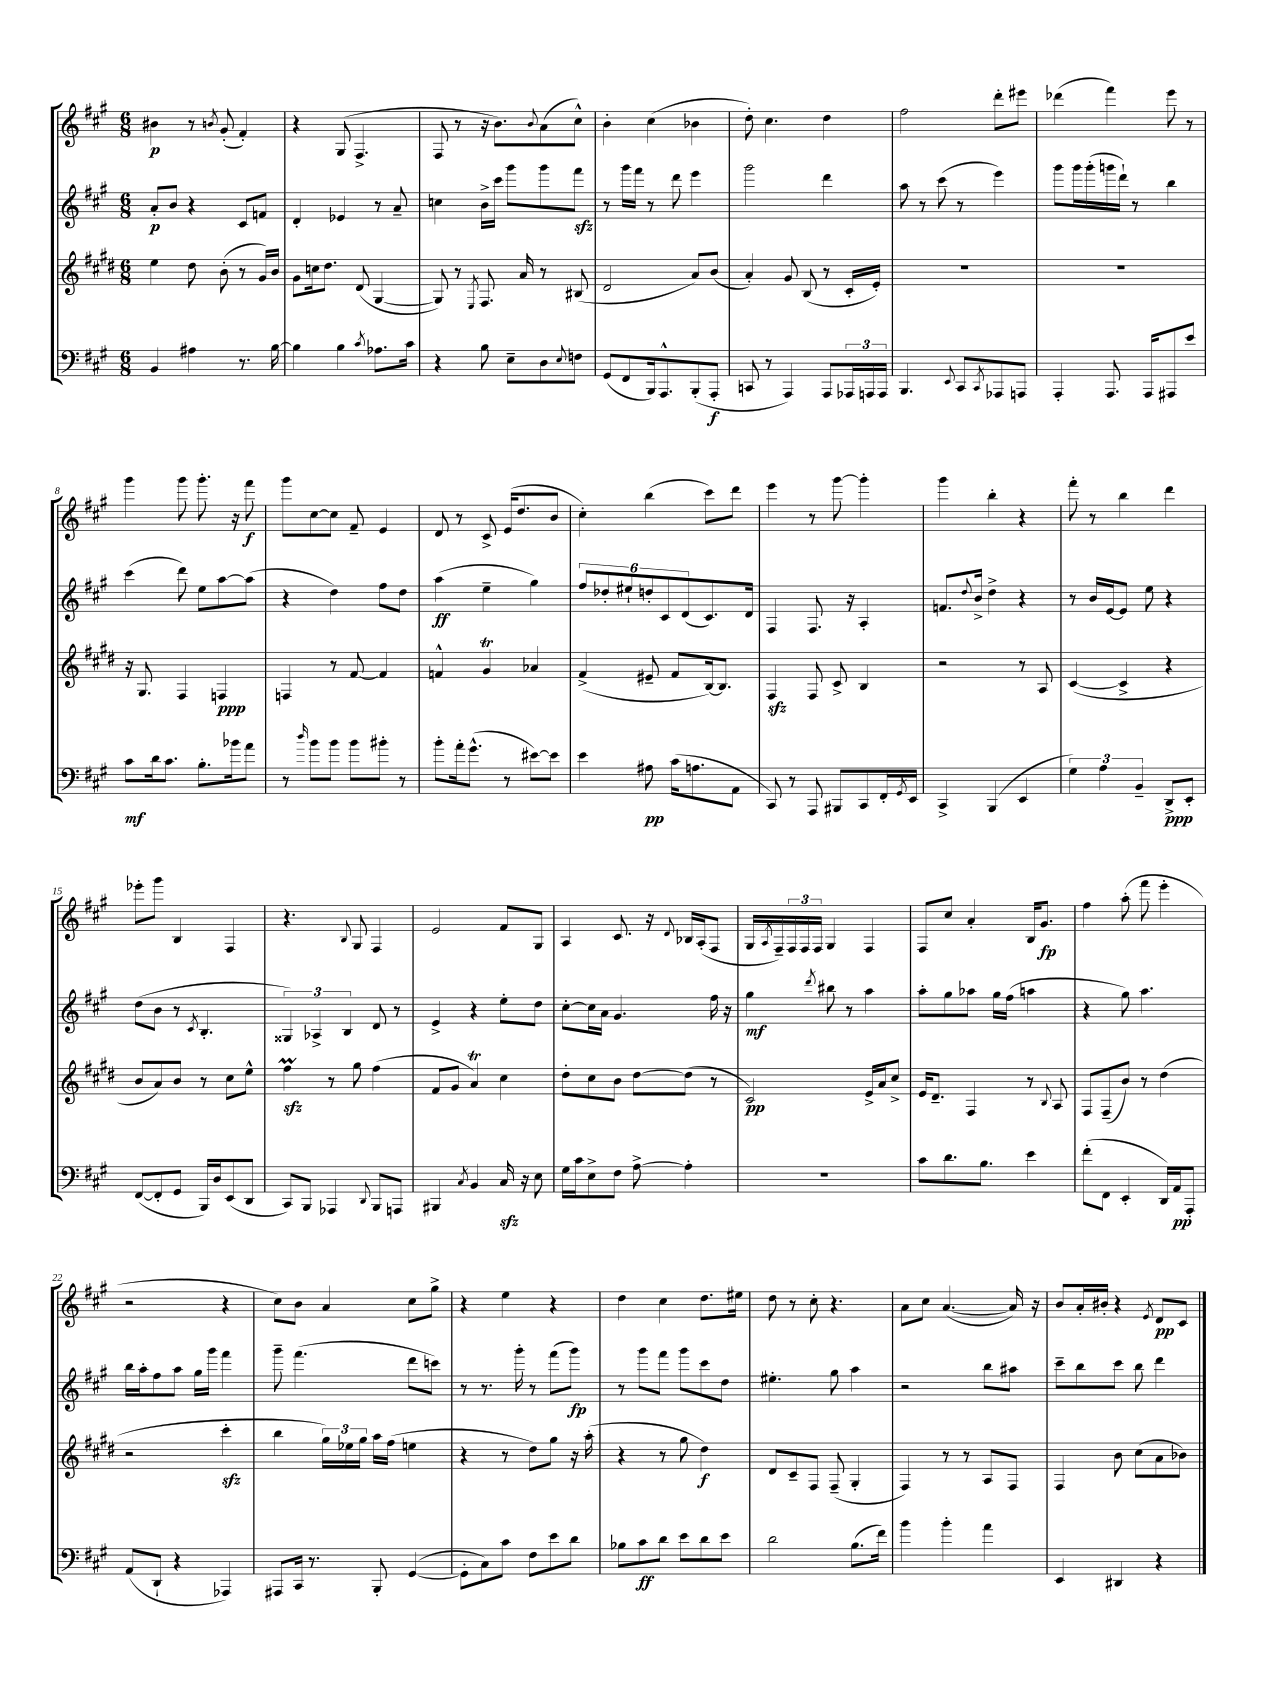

**kern	**dynam	**kern	**dynam	**kern	**dynam	**kern	**dynam
*part4	*part4	*part3	*part3	*part2	*part2	*part1	*part1
*staff4	*staff4	*staff3	*staff3	*staff2	*staff2	*staff1	*staff1
*clefF4	*	*clefG2	*	*clefG2	*	*clefG2	*
*k[f#c#g#]	*	*k[f#c#g#d#]	*	*k[f#c#g#]	*	*k[f#c#g#]	*
*M6/8	*	*M6/8	*	*M6/8	*	*M6/8	*
=1	=1	=1	=1	=1	=1	=1	=1
4BB/	.	4ee\	.	8a'/L	p	4b#X\	p
.	.	.	.	8b/J	.	.	.
4A#X\	.	8dd#\	.	4r	.	8r	.
.	.	.	.	.	.	8qbn/	.
.	.	(8b'\	.	.	.	(8g#'/	.
8.r	.	8r	.	8c#/L	.	4f#'/)	.
.	.	16g#/LL)	.	8fn/J	.	.	.
[16B\	.	16b/JJ	.	.	.	.	.
=2	=2	=2	=2	=2	=2	=2	=2
4B\]	.	8g#\L	.	4d'/	.	4r	.
.	.	16ccn\k	.	.	.	.	.
.	.	8.dd#\J	.	.	.	.	.
4B\	.	.	.	4e-X/	.	(8G#/	.
.	.	(8d#/	.	.	.	4.F#^/	.
8qc#/	.	.	.	.	.	.	.
8.A-X\L	.	[4G#/	.	8r	.	.	.
.	.	.	.	8a~/	.	.	.
16c#\Jk	.	.	.	.	.	.	.
=3	=3	=3	=3	=3	=3	=3	=3
4r	.	8G#/])	.	4ccn\	.	8F#/	.
.	.	8r	.	.	.	8r	.
.	.	8qE/	.	.	.	.	.
8B\	.	8.F#/	.	16b^\LL	.	16r	.
.	.	.	.	16ccc#\JJ	.	8.b\L)	.
8E~\L	.	.	.	8ggg#\L	.	.	.
.	.	16a/	.	.	.	.	.
.	.	.	.	.	.	8qqb/	.
8D\	.	8r	.	8ggg#\	.	(8a\	.
8qqE/	.	.	.	.	.	.	.
8Fn\J	.	(8B#X/	.	8fff#zz\J	.	8cc#^^\J)	.
=4	=4	=4	=4	=4	=4	=4	=4
(8GG#/L	.	2d#/	.	8r	.	4b'\	.
8FF#/	.	.	.	16ggg#\LL	.	.	.
.	.	.	.	16fff#\JJ	.	.	.
16BBB/k)	.	.	.	8r	.	(4cc#\	.
8.AAA^^/	.	.	.	.	.	.	.
.	.	.	.	8ddd\	.	.	.
(8BBB'/	.	8a/L)	.	4eee\	.	4b-X\	.
8AAA'/J	f	(8b/J	.	.	.	.	.
=5	=5	=5	=5	=5	=5	=5	=5
8CCn/	.	4a'/)	.	2ggg#\	.	8dd'\)	.
8r	.	.	.	.	.	4.cc#\	.
4AAA/)	.	8g#/	.	.	.	.	.
.	.	(8B/	.	.	.	.	.
8AAA/L	.	8r	.	4ddd\	.	4dd\	.
24AAA-X/L	.	16c#'/LL	.	.	.	.	.
24AAAn/	.	.	.	.	.	.	.
.	.	16e'/JJ)	.	.	.	.	.
24AAA/JJ	.	.	.	.	.	.	.
=6	=6	=6	=6	=6	=6	=6	=6
4.BBB/	.	2.r	.	8aa\	.	2ff#\	.
.	.	.	.	8r	.	.	.
.	.	.	.	(8ccc#\	.	.	.
8qqEE/	.	.	.	.	.	.	.
8CC#/L	.	.	.	8r	.	.	.
8qCC#/	.	.	.	.	.	.	.
8AAA-X/	.	.	.	4eee\)	.	8ddd'\L	.
8AAAn/J	.	.	.	.	.	8eee#X\J	.
=7	=7	=7	=7	=7	=7	=7	=7
4AAA'/	.	2.r	.	8ggg#\L	.	(4ddd-X\	.
.	.	.	.	16ggg#\L	.	.	.
.	.	.	.	(16ggg#'\	.	.	.
8.AAA/	.	.	.	16gggn\	.	4fff#\)	.
.	.	.	.	16ddd`\JJ)	.	.	.
.	.	.	.	8r	.	.	.
16AAA/KL	.	.	.	.	.	.	.
8AAA#X/	.	.	.	4bb\	.	8eee\	.
8e/J	.	.	.	.	.	8r	.
!!LO:LB:g=z
=8	=8	=8	=8	=8	=8	=8	=8
8c#\L	mf	16r	.	(4ccc#\	.	4ggg#\	.
.	.	8.G#/	.	.	.	.	.
16d\k	.	.	.	.	.	.	.
8.c#\J	.	.	.	.	.	.	.
.	.	4F#/	.	8ddd\)	.	8ggg#\	.
8.B'\L	.	.	.	8ee\L	.	8.ggg#'\	.
.	.	4Fn/	ppp	[8aa\	.	.	.
16b-X\k	.	.	.	.	.	16r	.
8a\J	.	.	.	(8aa\J]	.	8fff#\	f
=9	=9	=9	=9	=9	=9	=9	=9
8r	.	4Fn/	.	4r	.	8ggg#\L	.
16qqdd/	.	.	.	.	.	.	.
8b\L	.	.	.	.	.	[8cc#\	.
8b\J	.	8r	.	4dd\)	.	8cc#\J]	.
8b\L	.	[8f#/	.	.	.	8f#~/	.
8b#X'\J	.	4f#/]	.	8ff#\L	.	4e/	.
8r	.	.	.	8dd\J	.	.	.
=10	=10	=10	=10	=10	=10	=10	=10
8b'\L	.	4fn^^/	.	(4aa\	ff	8d/	.
16a'\k	.	.	.	.	.	8r	.
(8.g#^^\J	.	.	.	.	.	.	.
.	.	4g#t/	.	4ee~\	.	8c#^/	.
8r	.	.	.	.	.	(16e/KL	.
.	.	.	.	.	.	8.dd/	.
[8e#X\L)	.	4a-X/	.	4gg#\)	.	.	.
8e#\J]	.	.	.	.	.	8b/J	.
=11	=11	=11	=11	=11	=11	=11	=11
4e\	.	(4f#^/	.	12ff#/L	.	4cc#'\)	.
.	.	.	.	12dd-X'/	.	.	.
.	.	.	.	12ee#X`/	.	.	.
8A#X\	pp	8e#X~/	.	12ddn'/	.	(4bb\	.
.	.	.	.	12c#/	.	.	.
(16c#\KL	.	8f#/L	.	.	.	.	.
.	.	.	.	(12d/	.	.	.
8.An\	.	.	.	.	.	.	.
.	.	[16B/k)	.	8.c#/)	.	8ccc#\L)	.
.	.	8.B/J]	.	.	.	.	.
8AA\J	.	.	.	.	.	8ddd\J	.
.	.	.	.	16d/Jk	.	.	.
=12	=12	=12	=12	=12	=12	=12	=12
8CC#/)	.	4F#zz/	.	4F#/	.	4eee\	.
8r	.	.	.	.	.	.	.
8AAA/	.	8F#/	.	8.F#/	.	8r	.
8BBB#X/L	.	8c#^/	.	.	.	[8ggg#\	.
.	.	.	.	16r	.	.	.
8CC#/	.	4B/	.	4A'/	.	4ggg#'\]	.
16FF#'/L	.	.	.	.	.	.	.
8qGG#/	.	.	.	.	.	.	.
16EE/JJ	.	.	.	.	.	.	.
=13	=13	=13	=13	=13	=13	=13	=13
4CC#^/	.	2r	.	8.fn/L	.	4ggg#\	.
.	.	.	.	8qqdd/	.	.	.
.	.	.	.	16b^/Jk	.	.	.
(4BBB/	.	.	.	4dd^\	.	4bb'\	.
4EE/	.	8r	.	4r	.	4r	.
.	.	8A/	.	.	.	.	.
=14	=14	=14	=14	=14	=14	=14	=14
6G#\)	.	([4c#/	.	8r	.	8fff#'\	.
.	.	.	.	16b/LL	.	8r	.
6A\	.	.	.	.	.	.	.
.	.	.	.	[16e/J	.	.	.
.	.	4c#^/]	.	8e/J]	.	4bb\	.
6BB~/	.	.	.	.	.	.	.
.	.	.	.	8ee\	.	.	.
8DD^/L	ppp	4r	.	4r	.	4ddd\	.
8EE'/J	.	.	.	.	.	.	.
!!LO:LB:g=z
=15	=15	=15	=15	=15	=15	=15	=15
([8FF#/L	.	8b/L	.	(8dd\L	.	8eee-X'\L	.
8FF#'/]	.	8a/)	.	8b\J	.	8ggg#\J	.
8GG#/J	.	8b/J	.	8r	.	4B/	.
.	.	.	.	8qc#/	.	.	.
16BBB/LL)	.	8r	.	4.B'/	.	.	.
16D/J	.	.	.	.	.	.	.
(8EE/	.	8cc#\L	.	.	.	4F#/	.
8DD/J	.	8ee^^\J	.	.	.	.	.
=16	=16	=16	=16	=16	=16	=16	=16
8CC#/L)	.	4ff#zzM\	.	6G##X/)	.	4.r	.
8BBB/J	.	.	.	.	.	.	.
.	.	.	.	6A-X^/	.	.	.
4AAA-X/	.	8r	.	.	.	.	.
.	.	.	.	6B/	.	.	.
.	.	.	.	.	.	8qqB/	.
.	.	8gg#\	.	.	.	8G#/	.
8qqDD/	.	.	.	.	.	.	.
8BBB/L	.	(4ff#\	.	8d/	.	4F#/	.
8AAAn/J	.	.	.	8r	.	.	.
=17	=17	=17	=17	=17	=17	=17	=17
4BBB#X/	.	8f#/L	.	4e^/	.	2e/	.
.	.	8g#/J	.	.	.	.	.
8qC#/	.	.	.	.	.	.	.
4BB/	.	4aT/)	.	4r	.	.	.
16C#zz/	.	4cc#\	.	8ee'\L	.	8f#/L	.
16r	.	.	.	.	.	.	.
8E\	.	.	.	8dd\J	.	8G#/J	.
=18	=18	=18	=18	=18	=18	=18	=18
16G#\LL	.	8dd#'\L	.	[8cc#'\L	.	4A/	.
16c#\J	.	.	.	.	.	.	.
8E^\	.	8cc#\	.	16cc#\L]	.	.	.
.	.	.	.	16a\JJ	.	.	.
8F#\J	.	8b\J	.	4.g#/	.	8.c#/	.
[8A^\	.	[8dd#\L	.	.	.	.	.
.	.	.	.	.	.	16r	.
.	.	.	.	.	.	8qqd/	.
4A'\]	.	(8dd#\J]	.	.	.	16B-X/LL	.
.	.	.	.	.	.	(16A'/J	.
.	.	8r	.	16ff#\	.	8F#/J	.
.	.	.	.	16r	.	.	.
=19	=19	=19	=19	=19	=19	=19	=19
2.r	.	2c#/)	pp	4gg#\	mf	16G#/LL	.
.	.	.	.	.	.	8qA/	.
.	.	.	.	.	.	16F#~/)	.
.	.	.	.	.	.	24F#/	.
.	.	.	.	.	.	24F#/	.
.	.	.	.	.	.	24F#/JJ	.
.	.	.	.	8qddd/	.	.	.
.	.	.	.	8bb#X\	.	4G#/	.
.	.	.	.	8r	.	.	.
.	.	16e^/LL	.	4aa\	.	4F#/	.
.	.	16a/J	.	.	.	.	.
.	.	8cc#^/J	.	.	.	.	.
=20	=20	=20	=20	=20	=20	=20	=20
8c#\L	.	16e/KL	.	8aa'\L	.	8F#/L	.
.	.	8.d#~/J	.	.	.	.	.
8.d\	.	.	.	8gg#\	.	8cc#/J	.
.	.	4F#/	.	8aa-X\J	.	4a'/	.
8.B\J	.	.	.	.	.	.	.
.	.	.	.	16gg#\LL	.	.	.
.	.	.	.	(16ff#\JJ	.	.	.
4e\	.	8r	.	4aan\	.	16B/KL	.
.	.	.	.	.	.	8.g#/J	fp
.	.	8qqB/	.	.	.	.	.
.	.	8A/	.	.	.	.	.
=21	=21	=21	=21	=21	=21	=21	=21
(8f#'\L	.	8F#/L	.	4r	.	4ff#\	.
8FF#\J	.	(8F#~/	.	.	.	.	.
4EE'/	.	8b/J)	.	8gg#\)	.	(8aa'\	.
.	.	8r	.	4.aa\	.	8fff#\	.
16DD/LL)	.	(4dd#\	.	.	.	4eee'\	.
16AA/J	pp	.	.	.	.	.	.
8AAA'/J	.	.	.	.	.	.	.
!!LO:LB:g=z
=22	=22	=22	=22	=22	=22	=22	=22
(8AA/L	.	2r	.	16bb\LL	.	2r	.
.	.	.	.	16aa'\J	.	.	.
8DD`/J	.	.	.	8ff#\	.	.	.
4r	.	.	.	8aa\J	.	.	.
.	.	.	.	16gg#\LL	.	.	.
.	.	.	.	16ggg#\JJ	.	.	.
4AAA-X/)	.	4ccc#zz'\	.	4fff#\	.	4r	.
=23	=23	=23	=23	=23	=23	=23	=23
8AAA#X/L	.	4bb\	.	8ggg#~\	.	8cc#\L)	.
16CC#/Jk	.	.	.	(4.fff#\	.	8b\J	.
8.r	.	.	.	.	.	.	.
.	.	24gg#\LL)	.	.	.	4a/	.
.	.	24ee-X\	.	.	.	.	.
.	.	24gg#\JJ	.	.	.	.	.
8BBB'/	.	16aa\LL	.	.	.	.	.
.	.	(16ff#\JJ	.	.	.	.	.
([4GG#/	.	4een\	.	8ddd\L	.	8cc#\L	.
.	.	.	.	8cccn\J)	.	8gg#^\J	.
=24	=24	=24	=24	=24	=24	=24	=24
8GG#'\L]	.	4r	.	8r	.	4r	.
8C#\)	.	.	.	8.r	.	.	.
8c#\J	.	8r	.	.	.	4ee\	.
.	.	.	.	16ggg#'\	.	.	.
8F#\L	.	8dd#\L)	.	8r	.	.	.
8e\	.	8gg#\J	.	(8fff#\L	.	4r	.
8d\J	.	16r	.	8ggg#\J)	fp	.	.
.	.	(16aa'\	.	.	.	.	.
=25	=25	=25	=25	=25	=25	=25	=25
8B-X\L	.	4r	.	8r	.	4dd\	.
8c#\	ff	.	.	8ggg#\L	.	.	.
8d\J	.	8r	.	8fff#\J	.	4cc#\	.
8e\L	.	8gg#\	.	8ggg#\L	.	.	.
8d\	.	4dd#\)	f	8ccc#\	.	8.dd\L	.
8e\J	.	.	.	8dd\J	.	.	.
.	.	.	.	.	.	16ee#X\Jk	.
=26	=26	=26	=26	=26	=26	=26	=26
2d\	.	8d#/L	.	4.ee#X'\	.	8dd\	.
.	.	8c#~/	.	.	.	8r	.
.	.	8F#/J	.	.	.	8cc#'\	.
.	.	(8F#~/	.	8gg#\	.	4.r	.
(8.B\L	.	4G#'/	.	4aa\	.	.	.
16f#\Jk)	.	.	.	.	.	.	.
=27	=27	=27	=27	=27	=27	=27	=27
4b\	.	4F#/)	.	2r	.	8a\L	.
.	.	.	.	.	.	8cc#\J	.
4b'\	.	8r	.	.	.	([4.a/	.
.	.	8r	.	.	.	.	.
4a\	.	8A/L	.	8bb\L	.	.	.
.	.	8F#/J	.	8aa#X\J	.	16a/])	.
.	.	.	.	.	.	16r	.
=28	=28	=28	=28	=28	=28	=28	=28
4EE/	.	4F#/	.	8ccc#~\L	.	8b/L	.
.	.	.	.	8bb\	.	16a'/L	.
.	.	.	.	.	.	16b#X'/JJ	.
4DD#X/	.	8b\	.	8ccc#\J	.	4r	.
.	.	(8cc#\L	.	8bb\	.	.	.
.	.	.	.	.	.	8qe/	.
4r	.	8a\	.	4ddd\	.	8d/L	pp
.	.	8b-X\J)	.	.	.	8c#/J	.
==	==	==	==	==	==	==	==
*-	*-	*-	*-	*-	*-	*-	*-
